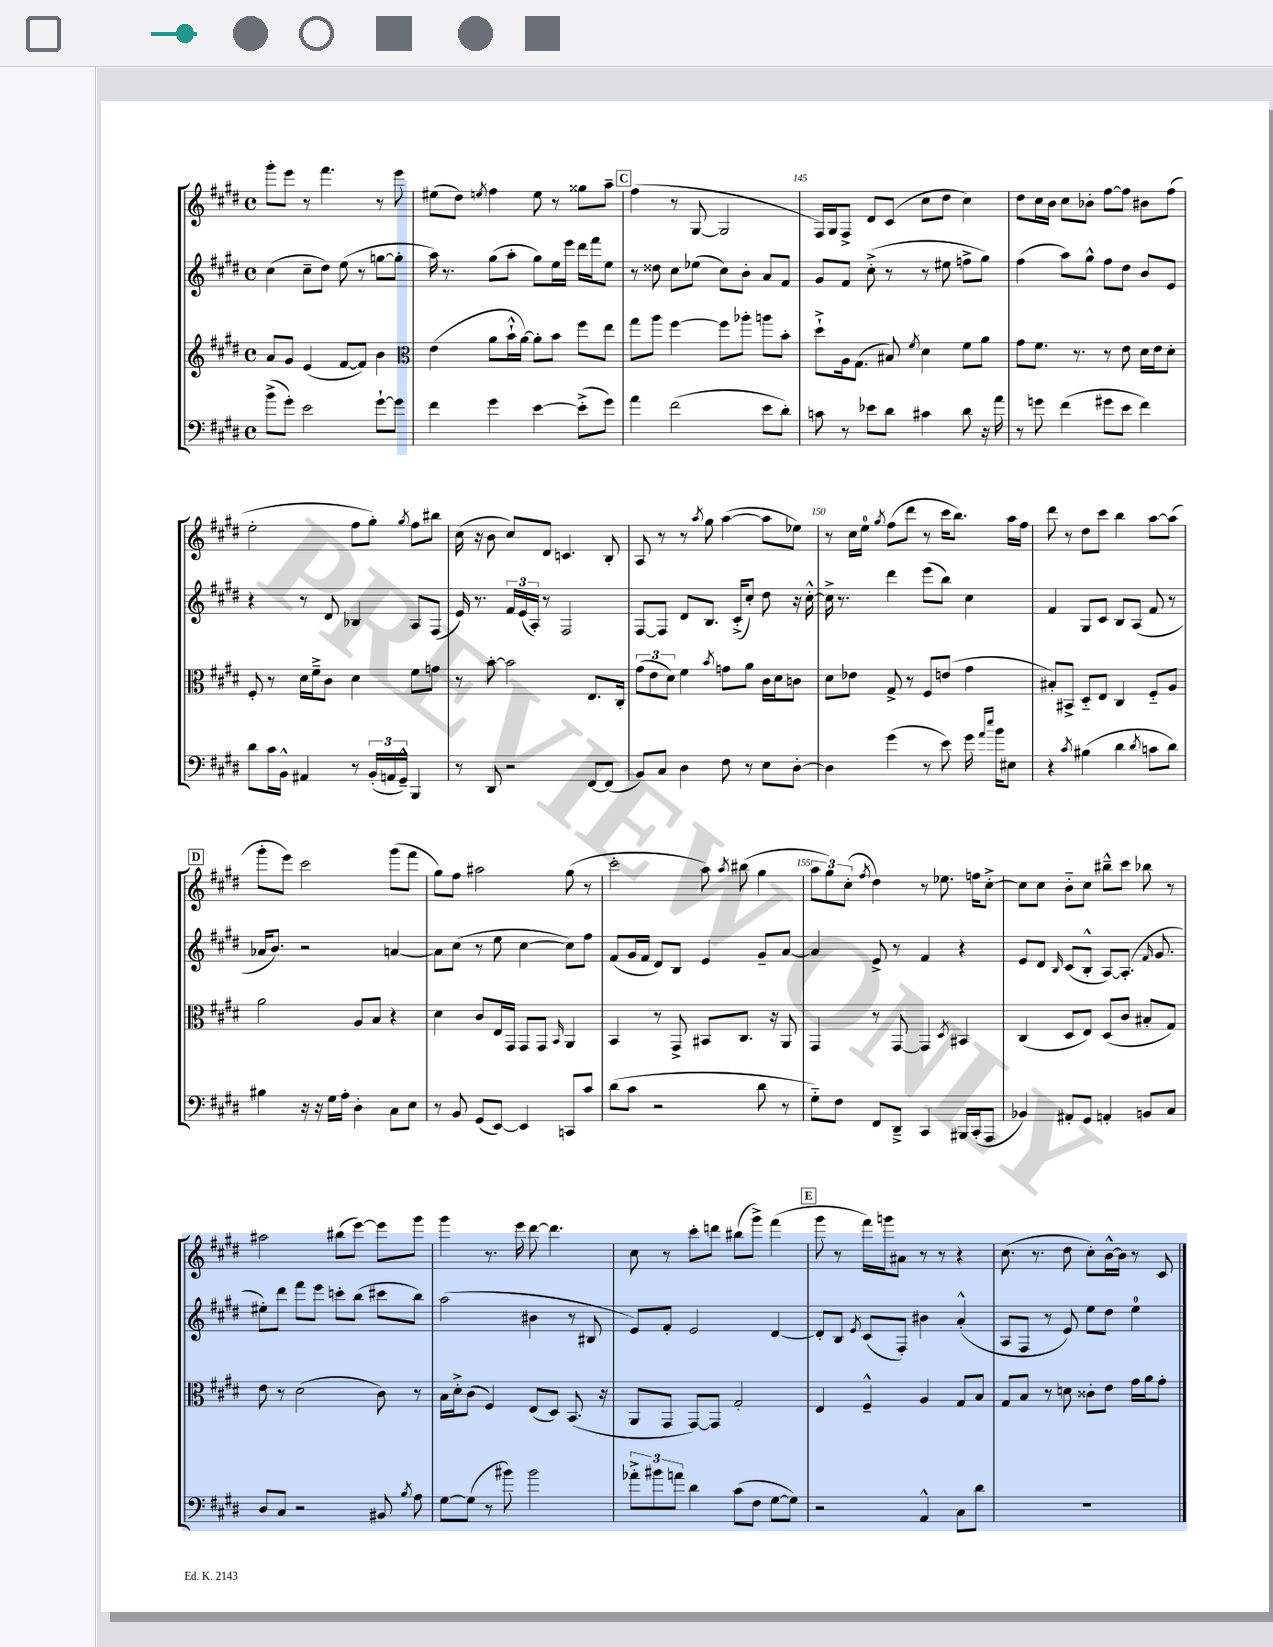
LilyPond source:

<<
\new StaffGroup <<
\new Staff = "s0" {
    \clef treble \key e \major \defaultTimeSignature \time 4/4
    \autoBeamOff gis'''8[-. e'''8] r8 fis'''4. r8 e'''8 |
    eis''8[( dis''8]) \acciaccatura { e''8 } fis''4 e''8 r8 gisis''8[ a''8]-- |
    \mark \markup { \box "C" } fis''4( r8 gis8~ gis2 |
    fis16[) gis16 fis8]-> dis'8[ cis'8]( cis''8[ dis''8] cis''4) |
    dis''8[ cis''16 b'16] cis''8[ bes'8]-. fis''8[~ fis''8] bis'8[ fis''8]( |
    e''2-. fis''8[ gis''8]-.) \acciaccatura { gis''8 } fis''8[ bis''8] |
    cis''16( r16 b'8 cis''8[) dis'8] c'4. b8-. |
    a8 r8 r8 \acciaccatura { a''8 } gis''8 a''4~( a''8[ ees''8]) |
    r8 cis''16[ e''16]-0 \acciaccatura { gis''8 } fis''8[( dis'''8] r8 cis'''16[ b''8.]) a''16[ fis''16] |
    dis'''8 r8 dis''8[ cis'''8] b''4 a''8[~ a''8]( |
    \mark \markup { \box "D" } gis'''8[-. e'''8]) cis'''2 gis'''8[( fis'''8] |
    gis''8[) fis''8] ais''2 gis''8( r8 |
    cis'''2-. a''8) \acciaccatura { a''8 } bis''8( gis''4 |
    \tuplet 3/2 { a''8[ gis''8) cis''8]-.( } \acciaccatura { fis''8 } dis''4) r8 ees''8. f''16[ cis''8]~-.-> |
    cis''8[ cis''8] b'8[-_ cis''8] bis''8[---^ cis'''8] bes''8 r8 |
    ais''2 bis''8[( e'''8]~) e'''8[ gis'''8] |
    gis'''4 r8. e'''16 dis'''8~ dis'''4. |
    cis''8 r8 cis'''8[-. d'''8] bis''8[( gis'''8]->) fis'''4( |
    \mark \markup { \box "E" } gis'''8 r8 fis'''16[) g'''16 ais'8] r8 r8 r4 |
    cis''8.( r8. dis''8 cis''8[-.) b'16~-^ b'16] r8 cis'8 \bar "|." |
}
\new Staff = "s1" {
    \clef treble \key e \major \defaultTimeSignature \time 4/4
    \autoBeamOff cis''4( cis''8[-- dis''8]) e''8( r8 g''8[~ g''8]-. |
    a''16) r8. gis''8[( a''8]-. gis''8[) e''16 e'''16] dis'''16[ fis'''16 e''8] |
    \mark \markup { \box "C" } r8 disis''8 cis''8[ ees''8]( cis''8[) b'8]-. a'8[ fis'8] |
    gis'8[ fis'8] cis''8-.->( r8 r8 eis''8 f''8[-> gis''8]) |
    fis''4( a''8[) gis''8]-^ fis''8[ dis''8] b'8[ e'8] |
    r4 r8 dis'8 bes4 a8[ fis8]( |
    e'16) r8. \tuplet 3/2 { fis'16[ e'16( a16]-.) } r8 fis2 |
    fis8[~ fis8] dis'8[ b8.] cis'16[-.->( cis''8]-.) dis''8 r16 cis''16~-.-^ |
    cis''16-> r8. dis'''4 e'''8[( b''8]) cis''4 |
    fis'4 gis8[ cis'8] b8[ a8]( fis'8 r8 |
    \mark \markup { \box "D" } aes'16[ b'8.]) r2 a'4~ |
    a'8[ cis''8]( r8 e''8 cis''4~ cis''8[) fis''8] |
    fis'8[( gis'16 fis'16] dis'8[) b8] e'4 gis'8[-- a'8]~ |
    a'4 e'8-> r8 fis'4 r4 |
    e'8[ dis'8] \grace { b16 } cis'8[( b8]-.-^ a8[~) a8.]-.( \grace { fis'16 } gis'8. |
    eis''8[-.) dis'''8] fis'''8[ e'''8] c'''8[-. b''8]( cis'''8[ b''8]) |
    a''2( bis'4 r8 bis8 |
    e'8[) fis'8]-. e'2 dis'4~ |
    \mark \markup { \box "E" } dis'8[-. b8] \acciaccatura { e'8 } cis'8[( fis8]-.) bis'4 a'4-.-^( |
    a8[ fis8] r8 e'8) e''8[ dis''8] e''4-0 \bar "|." |
}
\new Staff = "s2" {
    \clef treble \key e \major \defaultTimeSignature \time 4/4
    \autoBeamOff a'8[ gis'8] e'4( fis'8[~ fis'8]) b'4 |
    \clef alto e'4( a'8[ b'16-!-^ a'16]~) a'8[-. b'8] fis''8[ e''8] |
    \mark \markup { \box "C" } gis''8[ a''8] fis''4~ fis''8[ aes''8]-. a''8[ b'8]-. |
    dis''8[-!-> a16 gis8.]( bis8) \acciaccatura { fis'8 } dis'4 fis'8[ a'8] |
    gis'8[ fis'8.] r8. r8 e'8 dis'16[ e'16 dis'8]-. |
    fis8-. r8 dis'16[ fis'16---> cis'8] dis'4 fis'8[ g'8] |
    r8 b'8~-. b'2 e8.[ cis16]-. |
    \tuplet 3/2 { gis'8[( e'8 dis'8]) } fis'4 \acciaccatura { b'8 } g'8[ a'8] cis'16[ dis'16 c'8] |
    dis'8[ ees'8] gis8-> r8 fis8[ e'8]( gis'4 |
    bis8[-.) bis,8]-> dis8[-_ e8] cis4 fis8[-_ a8] |
    \mark \markup { \box "D" } a'2 a8[ b8] r4 |
    dis'4 cis'8[ e16 gis,16] gis,8[ gis,8] \grace { b,16 } a,4 |
    b,4 r8 gis,8-> bis,8[ cis8.] r16 a,8 |
    gis,4 r8 gis,8~ gis,4 \acciaccatura { dis8 } bis,4 |
    cis4( dis8[ e8]) dis8[( cis'8] bis8[-. gis8]) |
    e'8 r8 dis'2( cis'8) r8 |
    b16[ dis'16-.-> cis'8]( fis4) e8[( dis8]) b,8.( r16 |
    a,8[ gis,8] gis,8[~) gis,8] gis2-. |
    \mark \markup { \box "E" } e4 fis4---^ a4 gis8[ b8] |
    gis8[ b8] r8 d'8 cisis'8[-. e'8] gis'16[ a'16 gis'8]-. \bar "|." |
}
\new Staff = "s3" {
    \clef bass \key e \major \defaultTimeSignature \time 4/4
    \autoBeamOff b'8[->( gis'8]-.) e'2 gis'8[~-! gis'8] |
    fis'4 gis'4 e'4~ e'8[-.->( gis'8]) |
    \mark \markup { \box "C" } a'4 fis'2( e'8[ dis'8]-.) |
    c'8 r8 ees'8[ dis'8] cis'4 dis'8 r16 a'16 |
    r8 g'8 fis'4( gis'8[ e'8] fis'4) |
    dis'8[ cis'16 b,16]-^ ais,4 r8 \tuplet 3/2 { b,16[-.( a,16 gis,16]---^) } b,,4 |
    r8 dis,8 r2 fis,8[~ fis,8]( |
    b,8[) cis8] dis4 fis8 r8 e8[ dis8]~-. |
    dis4 gis'4( r8 e'8) gis'16 \grace { a'16[ e''16] } b'16[ eis8] |
    r4 \acciaccatura { cis'8 } bis4( dis'4 \acciaccatura { dis'8 } c'8[ dis'8]) |
    \mark \markup { \box "D" } bis4 r16 r16 gis16[ a16]-. dis4-. cis8[ e8] |
    r8 b,8 gis,8[( e,8]~) e,4 c,8[ cis'8] |
    dis'8[( cis'8] r2 dis'8 r8 |
    gis8[-_) fis8] fis,8[ dis,8]---> cis,4 bis,,16[ cis,16-.( a,,8] |
    bes,4) ais,8[-. gis,8] a,4-. b,8[ cis8] |
    dis8[ cis8] r2 bis,8 \acciaccatura { b8 } a8 |
    gis8[~ gis8]( r8 bis'8) bis'2 |
    \tuplet 3/2 { aes'8[-.-> bis'8 a'8] } dis'4 cis'8[( fis8] gis8[~ gis8]) |
    \mark \markup { \box "E" } r2 a,4-^ cis8[ dis'8] |
    R1 \bar "|." |
}
>>
>>
\layout { \context { \Score currentBarNumber = #142 \override BarNumber.break-visibility = ##(#f #t #t) barNumberVisibility = #(every-nth-bar-number-visible 5) } }
